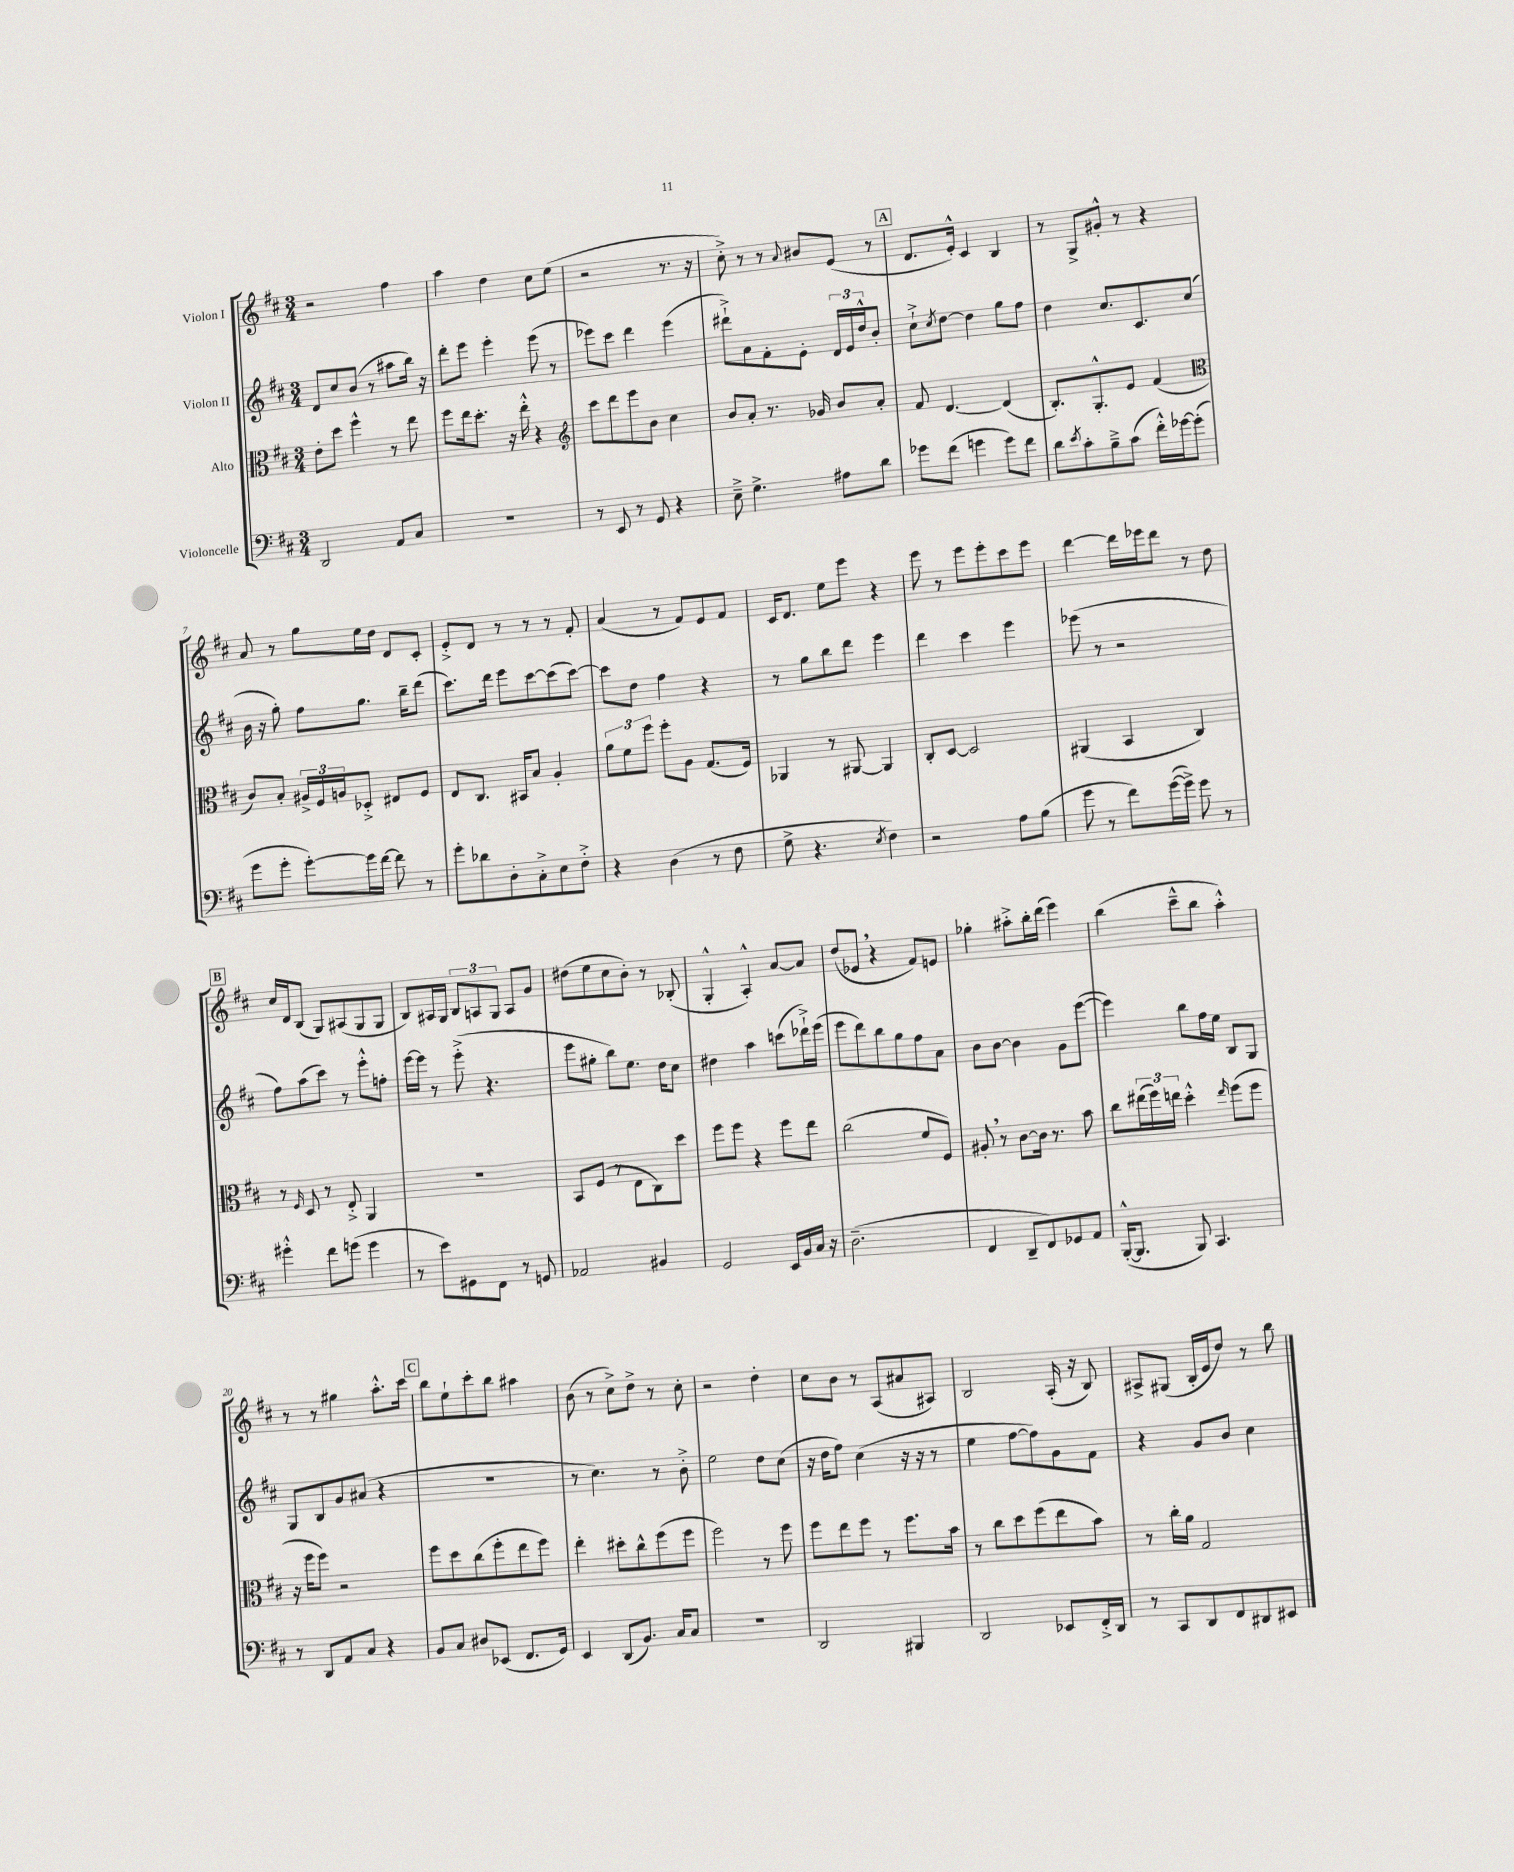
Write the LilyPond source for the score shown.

<<
\new StaffGroup <<
\new Staff = "s0" \with { instrumentName = "Violon I" } {
    \clef treble \key d \major \numericTimeSignature \time 3/4
    r2 fis''4 |
    a''4 d''4 cis''8 e''8( |
    r2 r8. r16 |
    cis''8-.->) r8 r8 \appoggiatura { a'8 } bis'8 e'8( r8 |
    \mark \markup { \box "A" } d'8. e'16-.-^) cis'4 b4 |
    r8 g8-> gis'8-.-^ r8 r4 |
    a'8 r8 g''8 e''16 d''16 d'8 cis'8-. |
    e'8-.-> d'8 r8 r8 r8 fis'8-. |
    a'4( r8 fis'8) e'8 fis'8 |
    cis'16 d'8. e''8 e'''8 r4 |
    e'''8 r8 e'''8 e'''8-. cis'''8 e'''8 |
    d'''4~ d'''16 ees'''16 d'''8 r8 d''8 |
    \mark \markup { \box "B" } cis''16 d'16 b8( g8) ais8( g8 g8 |
    b8) ais16 g16 \tuplet 3/2 { b8 a8 g8 } a8 g'8 |
    dis''8( e''8 cis''8 b'8-.) r8 bes8-.( |
    g4-.-^ a4-.-^) a'8~ a'8 |
    d''8( ees'8 \breathe r4 fis'8) e'8 |
    ges''4-. ais''8-.-> b''16-. d'''16( e'''4) |
    b''4( cis'''8---^ b''8 a''4-.-^) |
    r8 r8 gis''4 a''8.-.-^ cis'''16 |
    \mark \markup { \box "C" } b''8 e''8-! cis'''8-. b''8 ais''4 |
    b'8( r8 cis''8->) d''8-> r8 cis''8-. |
    r2 d''4-. |
    cis''8 b'8 r8 a8( ais'8 ais8) |
    b2 a16-.( r16 b8) |
    ais8-> gis8( b16-. e'16 d''8) r8 b''8 \bar "|." |
}
\new Staff = "s1" \with { instrumentName = "Violon II" } {
    \clef treble \key d \major \numericTimeSignature \time 3/4
    d'8 cis''8 b'8( r8 ais''8 b''16) r16 |
    d'''8-. e'''8 e'''4-. e'''8( r8 |
    ees'''8) cis'''8 d'''4 ees'''4( |
    dis'''8-!->) a'8 fis'8-. e'8-. \tuplet 3/2 { d'16 e'16 d''16-^ } b'8-. |
    \mark \markup { \box "A" } cis''8-!-> \acciaccatura { cis''8 } d''8~ d''4 g''8 fis''8 |
    d''4 cis''8. cis'8. cis''8( |
    b'16 r16 g''8-.) fis''8 g''8. b''16-- d'''8( |
    cis'''8.) d'''16 e'''8 cis'''8~ cis'''8( cis'''8~) |
    cis'''8 d''8 fis''4 r4 |
    r8 g''8 b''8 d'''8 e'''4 |
    d'''4 cis'''4 e'''4 |
    ees'''8( r8 r2 |
    \mark \markup { \box "B" } fis''8) a''8( cis'''8) r8 e'''8-.-^ f''8-. |
    e'''16~ e'''16 r8 e'''8-.->( r4. |
    e'''8 gis''8-. b''8) e''8. d''16 cis''8 |
    dis''4 a''4 c'''8( des'''16-!->) e'''16( |
    e'''8 d'''8) b''8 g''8 fis''8 a'8 |
    b'8 b'8~ b'4 g'8 e'''8~( |
    e'''4) b''8 fis''16 e''16 b8 g8 |
    g8 b8 g'8 ais'8( r4 |
    \mark \markup { \box "C" } R2. |
    r8 cis''4.) r8 b'8-.-> |
    e''2 d''8 cis''8( |
    r16 d''16 fis''8) cis''4( r16 r16 r8 |
    e''4 fis''8~ fis''8) g'8 fis'8 |
    r4 g'8 b'8 cis''4 \bar "|." |
}
\new Staff = "s2" \with { instrumentName = "Alto" } {
    \clef alto \key d \major \numericTimeSignature \time 3/4
    e'8-. d''8 fis''4-^ r8 e''8 |
    fis''8 e''16 d''8.-. r16 e''16-.-^ r4 |
    \clef treble cis'''8 d'''8 e'''8 b'8 cis''4 |
    b'8 a'8-. r8. ges'16 b'8 a'8-. |
    \mark \markup { \box "A" } fis'8 d'4.~ d'4( |
    b8.-.) g8.-.-^ e'8 fis'4( |
    \clef alto cis'8) b8-. \tuplet 3/2 { ais16-> fis16 a16 } des8-.-> eis8 fis8 |
    e8 cis8. bis,16 b8 a4-. |
    \tuplet 3/2 { a'8 fis'8 fis''8 } fis''8-. a8 g8.( fis16) |
    aes,4 r8 ais,8~ ais,4 |
    cis8-. d8~ d2 |
    ais,4( b,4 cis4) |
    \mark \markup { \box "B" } r8 \grace { fis16 } d8 r8 e8-.-> a,4 |
    R2. |
    b,8 fis8( r8 e8 cis8) d''8 |
    fis''8 fis''8 r4 fis''8 e''8 |
    cis''2( fis'8 fis8) |
    ais8-. \breathe r8 cis'8~ cis'16 r8. b'8 |
    cis''8 \tuplet 3/2 { eis''16( fis''16) e''16 } d''4-.-^ \grace { e''16 } fis''8( fis''8 |
    r16 fis''16 fis''8) r2 |
    \mark \markup { \box "C" } fis''8 d''8 cis''8( fis''8-. e''8 fis''8) |
    e''4-. dis''8-. cis''8-^ fis''8( fis''8 |
    fis''2) r8 fis''8 |
    fis''8 e''8 fis''8 r8 fis''8. b'16 |
    r8 cis''8 d''8 fis''8( e''8 b'8) |
    r8 cis''16-. a'16 g2 \bar "|." |
}
\new Staff = "s3" \with { instrumentName = "Violoncelle" } {
    \clef bass \key d \major \numericTimeSignature \time 3/4
    d,2 a,8 cis8 |
    R2. |
    r8 e,8 r8 g,8 r4 |
    e8---> g4.-> ais8 d'8 |
    \mark \markup { \box "A" } ges'8 fis'8( g'4 g'8) fis'8 |
    d'8 \acciaccatura { e'8 } cis'8-. b8---> cis'8( fis'16-.-^) ges'16~ ges'8-.( |
    g'8 g'8-. g'8~-.) g'16 fis'16~ fis'8 r8 |
    g'8-. des'8 d8-. cis8-.-> e8 fis8-.-> |
    r4 d4( r8 fis8 |
    g8-> r4. \acciaccatura { e8 } fis4) |
    r2 a8 b8( |
    g'8 r8 fis'8) g'16~( g'16->) g'8 r8 |
    \mark \markup { \box "B" } gis'4-.-^ fis'8 g'8( g'4 |
    r8 e'8) gis,8 fis,8 r8 g,8 |
    aes,2 bis,4 |
    g,2 e,16 b,16 cis16 r16 |
    d2.--( |
    fis,4 d,8-- fis,8) ges,8 a,8 |
    b,,16~-.-^( b,,8. b,,8) cis,4. |
    r8 d,8 a,8 cis8 r4 |
    \mark \markup { \box "C" } b,8 cis8 dis8 ees,8( fis,8. g,16) |
    e,4 d,8( b,8.) cis16 cis8 |
    R2. |
    d,2 bis,,4 |
    d,2 ees,8 fis,16-.-> d,16 |
    r8 cis,8 d,8 fis,8 dis,8 eis,8 \bar "|." |
}
>>
>>
